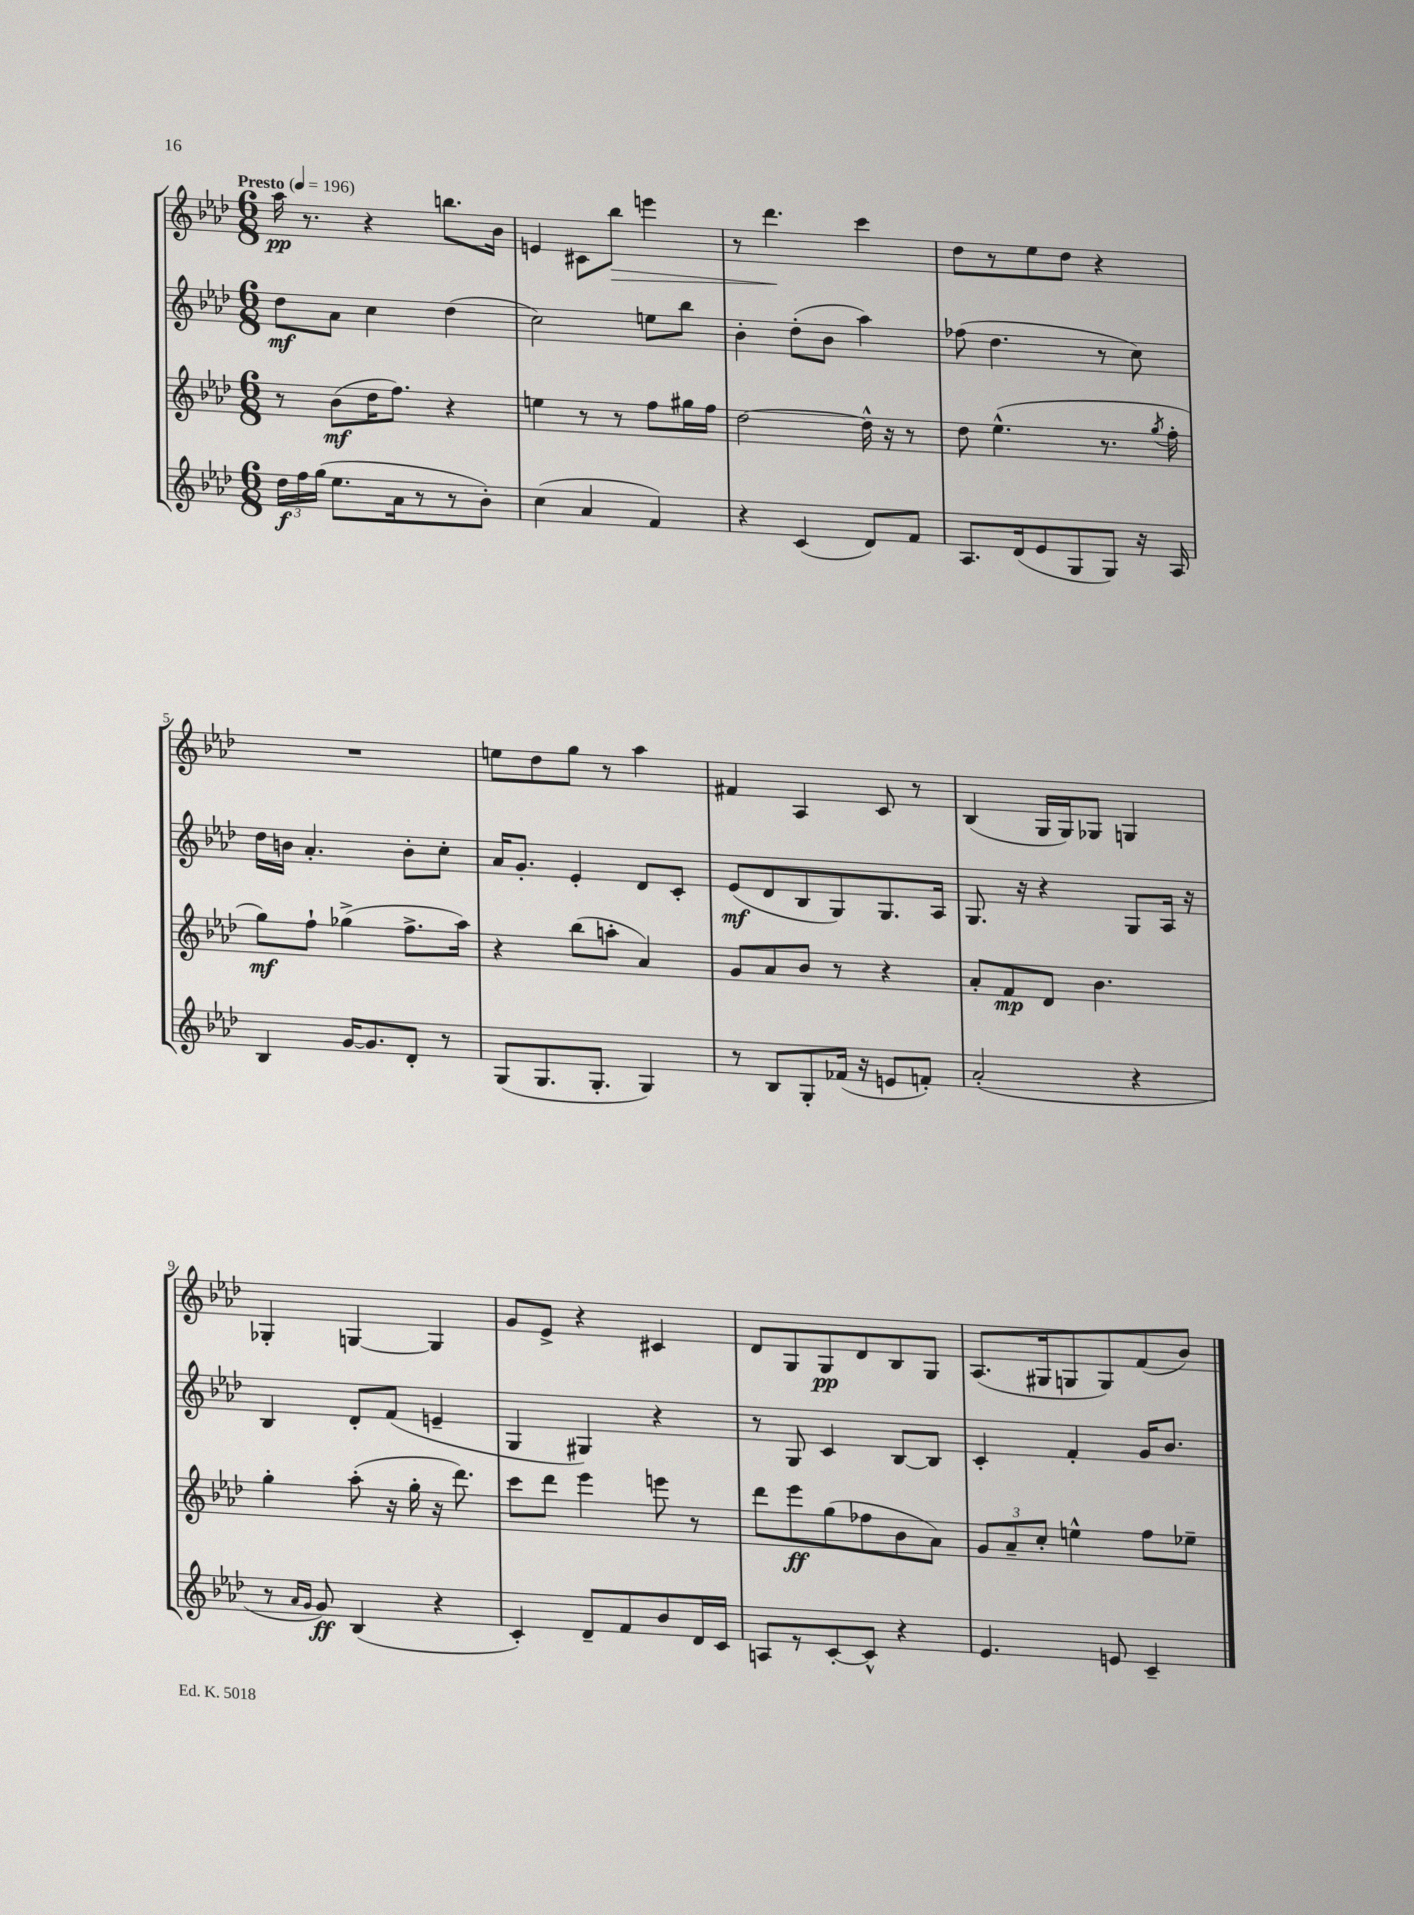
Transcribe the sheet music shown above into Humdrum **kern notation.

**kern	**dynam	**kern	**dynam	**kern	**dynam	**kern	**dynam
*part4	*part4	*part3	*part3	*part2	*part2	*part1	*part1
*staff4	*staff4	*staff3	*staff3	*staff2	*staff2	*staff1	*staff1
*clefG2	*	*clefG2	*	*clefG2	*	*clefG2	*
*k[b-e-a-d-]	*	*k[b-e-a-d-]	*	*k[b-e-a-d-]	*	*k[b-e-a-d-]	*
*M6/8	*	*M6/8	*	*M6/8	*	*M6/8	*
*MM196	*	*MM196	*	*MM196	*	*MM196	*
=1	=1	=1	=1	=1	=1	=1	=1
!	!	!	!	!	!	!LO:TX:a:B:t=Presto	!
24dd-\LL	f	8r	.	8dd-\L	mf	16aa-\	pp
24ff\	.	.	.	.	.	.	.
.	.	.	.	.	.	8.r	.
(24gg\JJ	.	.	.	.	.	.	.
8.ee-\L	.	(8b-\L	mf	8a-\J	.	.	.
.	.	16dd-\K	.	4cc\	.	4r	.
16a-\k	.	8.ff\J)	.	.	.	.	.
8r	.	.	.	.	.	.	.
8r	.	4r	.	(4dd-\	.	8.bbn\L	.
8b-'\J)	.	.	.	.	.	.	.
.	.	.	.	.	.	16b-\Jk	.
=2	=2	=2	=2	=2	=2	=2	=2
(4cc\	.	4een\	.	2cc\)	.	4en/	.
4a-/	.	8r	.	.	.	8c#X\L	.
!	!	!	!	!	!	!	!LO:HP:b
.	.	8r	.	.	.	8bb-\J	>
4f/)	.	8ff\L	.	8een\L	.	4eeen\	.
.	.	16gg#X\L	.	8bb-\J	.	.	.
.	.	16ff\JJ	.	.	.	.	.
=3	=3	=3	=3	=3	=3	=3	=3
4r	.	[2dd-\	.	4b-'\	.	8r	.
.	.	.	.	.	.	4.ddd-\	.
(4c/	.	.	.	(8dd-'\L	.	.	.
.	.	.	.	8b-\J	.	.	.
8d-/L)	.	16dd-^^\]	.	4aa-\)	.	4ccc\	]
.	.	16r	.	.	.	.	.
8f/J	.	8r	.	.	.	.	.
=4	=4	=4	=4	=4	=4	=4	=4
8.A-/L	.	8dd-\	.	(8ff-X\	.	8dd-\L	.
.	.	(4.ee-^^\	.	4.dd-\	.	8r	.
(16d-/k	.	.	.	.	.	.	.
8e-/	.	.	.	.	.	8ee-\	.
8G/	.	.	.	.	.	8dd-\J	.
8G/J)	.	8.r	.	8r	.	4r	.
16r	.	.	.	8cc\)	.	.	.
.	.	8qgg/	.	.	.	.	.
16A-/	.	16ff'\	.	.	.	.	.
!!LO:LB:g=z
=5	=5	=5	=5	=5	=5	=5	=5
4B-/	.	8gg\L)	mf	16dd-\LL	.	2.r	.
.	.	.	.	16bn\JJ	.	.	.
.	.	8ff`\J	.	4.a-'/	.	.	.
[16g/KL	.	(4gg-X^\	.	.	.	.	.
8.g/]	.	.	.	.	.	.	.
8d-'/J	.	8.ff^\L	.	8b'\L	.	.	.
8r	.	.	.	8cc'\J	.	.	.
.	.	16aa-\Jk)	.	.	.	.	.
=6	=6	=6	=6	=6	=6	=6	=6
(8G/L	.	4r	.	16a-/KL	.	8een\L	.
.	.	.	.	8.g'/J	.	.	.
8.G/	.	.	.	.	.	8dd-\	.
.	.	(8bb-\L	.	4e-'/	.	8gg\J	.
8.G'/J	.	.	.	.	.	.	.
.	.	8aan'\J	.	.	.	8r	.
4G/)	.	4a-/)	.	8d-/L	.	4aa-\	.
.	.	.	.	8c'/J	.	.	.
=7	=7	=7	=7	=7	=7	=7	=7
8r	.	8g/L	.	(8e-/L	mf	4f#X/	.
8B-/L	.	8a-/	.	8d-/	.	.	.
8G'/	.	8b-/J	.	8B-/	.	4A-/	.
(16f-X/Jk	.	8r	.	8G/)	.	.	.
16r	.	.	.	.	.	.	.
8en/L	.	4r	.	8.G/	.	8c/	.
8fn'/J)	.	.	.	.	.	8r	.
.	.	.	.	16A-/Jk	.	.	.
=8	=8	=8	=8	=8	=8	=8	=8
(2a-'/	.	8a-'/L	.	8.G/	.	(4B-/	.
.	.	8f/	mp	.	.	.	.
.	.	.	.	16r	.	.	.
.	.	8d-/J	.	4r	.	16G/LL	.
.	.	.	.	.	.	16G/J)	.
.	.	4.b-\	.	.	.	8G-X/J	.
4r	.	.	.	8G/L	.	4Gn/	.
.	.	.	.	16A-/Jk	.	.	.
.	.	.	.	16r	.	.	.
!!LO:LB:g=z
=9	=9	=9	=9	=9	=9	=9	=9
8r	.	4gg'\	.	4B-/	.	4G-X'/	.
16qqa-/LL	.	.	.	.	.	.	.
16qqg/JJ	.	.	.	.	.	.	.
8g/)	ff	.	.	.	.	.	.
(4B-/	.	(8aa-'\	.	8d-'/L	.	[4Gn/	.
.	.	16r	.	(8f/J	.	.	.
.	.	16gg'\	.	.	.	.	.
4r	.	16r	.	4en~/	.	4G/]	.
.	.	8.ddd-\)	.	.	.	.	.
=10	=10	=10	=10	=10	=10	=10	=10
4c'/)	.	8ccc\L	.	4G/	.	8g/L	.
.	.	8ddd-\J	.	.	.	8e-^/J	.
8d-~/L	.	4eee-\	.	4G#X/)	.	4r	.
8f/	.	.	.	.	.	.	.
8b-/	.	8eeen\	.	4r	.	4c#X/	.
16d-/L	.	8r	.	.	.	.	.
16c/JJ	.	.	.	.	.	.	.
=11	=11	=11	=11	=11	=11	=11	=11
8An/L	.	8ddd-\L	.	8r	.	8d-/L	.
8r	.	8eee-\	ff	8G/	.	8G/	.
[8c'/	.	(8gg\	.	4c/	.	8G/	pp
8c^^/J]	.	8ff-X\	.	.	.	8d-/	.
4r	.	8b-\	.	[8B-/L	.	8B-/	.
.	.	8a-\J)	.	8B-/J]	.	8G/J	.
=12	=12	=12	=12	=12	=12	=12	=12
4.e-/	.	12g/L	.	4c'/	.	(8.A-/L	.
.	.	12a-~/	.	.	.	.	.
.	.	12cc'/J	.	.	.	.	.
.	.	.	.	.	.	16G#X/k	.
.	.	4een^^\	.	4f'/	.	8Gn/	.
8en/	.	.	.	.	.	8G/)	.
4c~/	.	8ff\L	.	16g/KL	.	(8f/	.
.	.	.	.	8.b-/J	.	.	.
.	.	8ee-X~\J	.	.	.	8b-/J)	.
==	==	==	==	==	==	==	==
*-	*-	*-	*-	*-	*-	*-	*-
